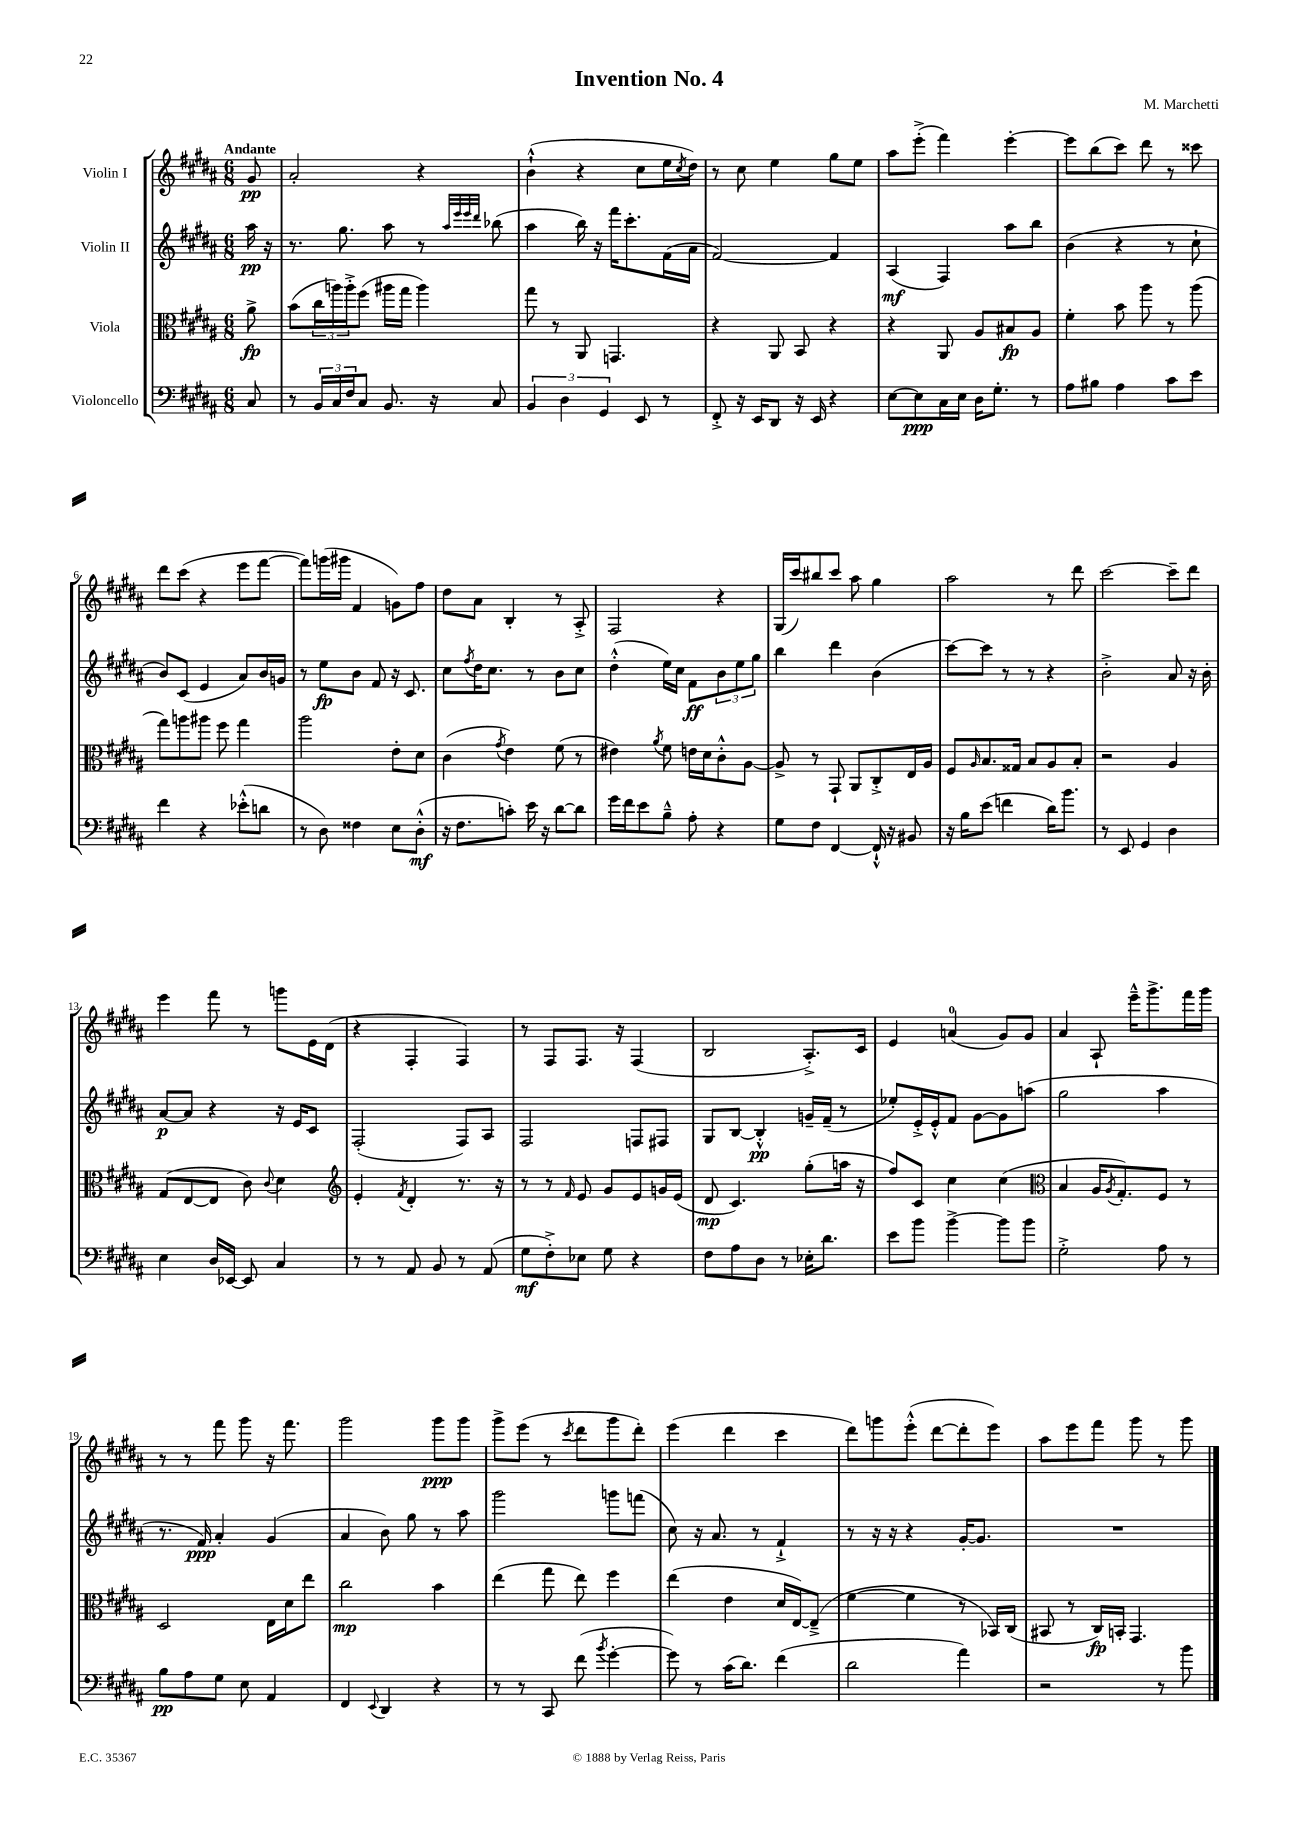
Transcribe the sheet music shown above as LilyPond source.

\header { title = "Invention No. 4" composer = "M. Marchetti" }
<<
\new StaffGroup <<
\new Staff = "s0" \with { instrumentName = "Violin I" } {
    \clef treble \key b \major \numericTimeSignature \time 6/8 \partial 8 \tempo "Andante"
    gis'8\pp |
    ais'2-. r4 |
    b'4-!-^( r4 cis''8 e''16 \acciaccatura { cis''8 } dis''16) |
    r8 cis''8 e''4 gis''8 e''8 |
    ais''8 e'''8-.->( fis'''4) e'''4~-. |
    e'''8 b''8( cis'''8) dis'''8 r8 cisis'''8 |
    dis'''8 cis'''8( r4 e'''8 fis'''8~ |
    fis'''8) g'''16( gis'''16 fis'4 g'8) fis''8 |
    dis''8 ais'8 b4-. r8 ais8-.-> |
    fis2 r4 |
    gis16( cis'''16) bis''8 cis'''8 ais''8 gis''4 |
    ais''2 r8 dis'''8 |
    cis'''2~ cis'''8-- dis'''8 |
    e'''4 fis'''8 r8 g'''8 e'16 dis'16( |
    r4 fis4-. fis4) |
    r8 fis8 fis8. r16 fis4( |
    b2 ais8.-.->) cis'16 |
    e'4 a'4-0( gis'8) gis'8 |
    ais'4 ais8-! e'''16---^ gis'''8.-> fis'''16 gis'''16 |
    r8 r8 fis'''8 gis'''8 r16 fis'''8. |
    gis'''2 gis'''8\ppp gis'''8 |
    gis'''8-> e'''8( r8 \acciaccatura { cis'''8 } dis'''8 gis'''8 dis'''8-.) |
    e'''4( dis'''4 cis'''4 |
    dis'''8) g'''8 e'''8-.-^( dis'''8~ dis'''8-. e'''8) |
    ais''8 e'''8 fis'''8 gis'''8 r8 gis'''8 \bar "|." |
}
\new Staff = "s1" \with { instrumentName = "Violin II" } {
    \clef treble \key b \major \numericTimeSignature \time 6/8 \partial 8
    ais''16\pp r16 |
    r8. gis''8. ais''8 r8 \grace { ais''32 e'''32 e'''32 dis'''32 } bes''8( |
    ais''4 b''16) r16 fis'''16 cis'''8.-. fis'16( ais'16 |
    fis'2~) fis'4 |
    ais4\mf( fis4) ais''8 b''8 |
    b'4( r4 r8 cis''8-! |
    b'8) cis'8( e'4 ais'8) b'16 g'16 |
    r8 e''8\fp b'8 fis'8 r16 cis'8. |
    cis''8 \acciaccatura { fis''8 } dis''16 cis''8. r8 b'8 cis''8 |
    dis''4-.-^( e''16) cis''16 fis'8\ff \tuplet 3/2 { b'8 e''8 gis''8 } |
    b''4 dis'''4 b'4( |
    cis'''8~) cis'''8 r8 r8 r4 |
    b'2-.-> ais'8 r16 b'16-. |
    ais'8~\p ais'8 r4 r16 e'16 cis'8 |
    fis2-.( fis8) ais8 |
    fis2 f8 fis8 |
    gis8 b8~ b4-.-^\pp g'16-- fis'16--( r8 |
    ees''8-.) e'16-.-> e'16-.-^ fis'8 gis'8~ gis'8 a''8( |
    gis''2 ais''4 |
    r8. fis'16\ppp) ais'4-. gis'4( |
    ais'4 b'8) gis''8 r8 ais''8 |
    gis'''2 g'''8 f'''8( |
    cis''8) r16 ais'8. r8 fis'4-!-> |
    r8 r16 r16 r4 gis'16~-. gis'8. |
    R2. \bar "|." |
}
\new Staff = "s2" \with { instrumentName = "Viola" } {
    \clef alto \key b \major \numericTimeSignature \time 6/8 \partial 8
    ais'8->\fp |
    b'8( \tuplet 3/2 { cis''16 a''16) a''16-.-> } fis''8( ais''16 gis''16 ais''4) |
    gis''8 r8 ais,8 g,4. |
    r4 ais,8 b,8 r4 |
    r4 ais,8 ais8 bis8\fp ais8 |
    fis'4-. b'8 ais''8 r8 ais''8( |
    gis''8) a''8 ais''8 fis''8 gis''4 |
    ais''2 e'8-. dis'8 |
    cis'4( \acciaccatura { gis'8 } e'4) fis'8( r8 |
    eis'4) \acciaccatura { ais'8 } fis'8 e'16 dis'16 cis'8-.-^ ais8~ |
    ais8-> r8 gis,8-! ais,8 cis8-.-> e16 ais16 |
    fis8 \grace { ais16 } b8. gisis16 b8 ais8 b8-. |
    r2 ais4 |
    gis8( e8~ e8 cis'8) \appoggiatura { cis'8 } dis'4 |
    \clef treble e'4-. \acciaccatura { fis'8 } dis'4-. r8. r16 |
    r8 r8 \grace { fis'16 } e'8 gis'8 e'8 g'16 e'16( |
    dis'8\mp cis'4.) gis''8-.( a''16 r16 |
    fis''8) cis'8 cis''4 cis''4( |
    \clef alto b4 ais16 \acciaccatura { ais8 } gis8.-.) fis8 r8 |
    dis2 e16 dis'16 e''8 |
    cis''2\mp b'4 |
    e''4( gis''8 e''8) fis''4 |
    e''4( e'4 dis'16 e16~) e8--->( |
    fis'4~ fis'4 r8 bes,16) cis16( |
    bis,8 r8 cis16\fp) b,16-. gis,4. \bar "|." |
}
\new Staff = "s3" \with { instrumentName = "Violoncello" } {
    \clef bass \key b \major \numericTimeSignature \time 6/8 \partial 8
    cis8 |
    r8 \tuplet 3/2 { b,16 cis16 fis16 } cis8 b,8. r16 cis8 |
    \tuplet 3/2 { b,4 dis4 gis,4 } e,8 r8 |
    fis,8-.-> r16 e,16 dis,8 r16 e,16 r4 |
    e8~ e8\ppp cis16 e16 dis16 gis8.-. r8 |
    ais8 bis8 ais4 cis'8 e'8 |
    fis'4 r4 ees'8-.-^( d'8 |
    r8 dis8) fisis4 e8 dis8-.-^\mf( |
    r16 fis8. c'8-.) e'16 r16 dis'8~ dis'8 |
    gis'16 fis'16 e'8 b8---^ ais8-. r4 |
    gis8 fis8 fis,4~ fis,16-!-^ r16 bis,8 |
    r16 b16 e'8( f'4 dis'16) b'8. |
    r8 e,8 gis,4 dis4 |
    e4 dis16 ees,16~ ees,8 cis4 |
    r8 r8 ais,8 b,8 r8 ais,8( |
    gis8\mf fis8-.->) ees8 gis8 r4 |
    fis8 ais8 dis8 r8 ees16-. dis'8. |
    e'8 b'8 b'4~-> b'8 b'8 |
    gis2-.-> ais8 r8 |
    b8\pp ais8 gis8 e8 ais,4 |
    fis,4 \appoggiatura { e,8 } dis,4 r4 |
    r8 r8 cis,8 fis'8( \acciaccatura { b'8 } gis'4~-. |
    gis'8) r8 cis'16( dis'8.) fis'4( |
    dis'2 ais'4) |
    r2 r8 b'8 \bar "|." |
}
>>
>>
